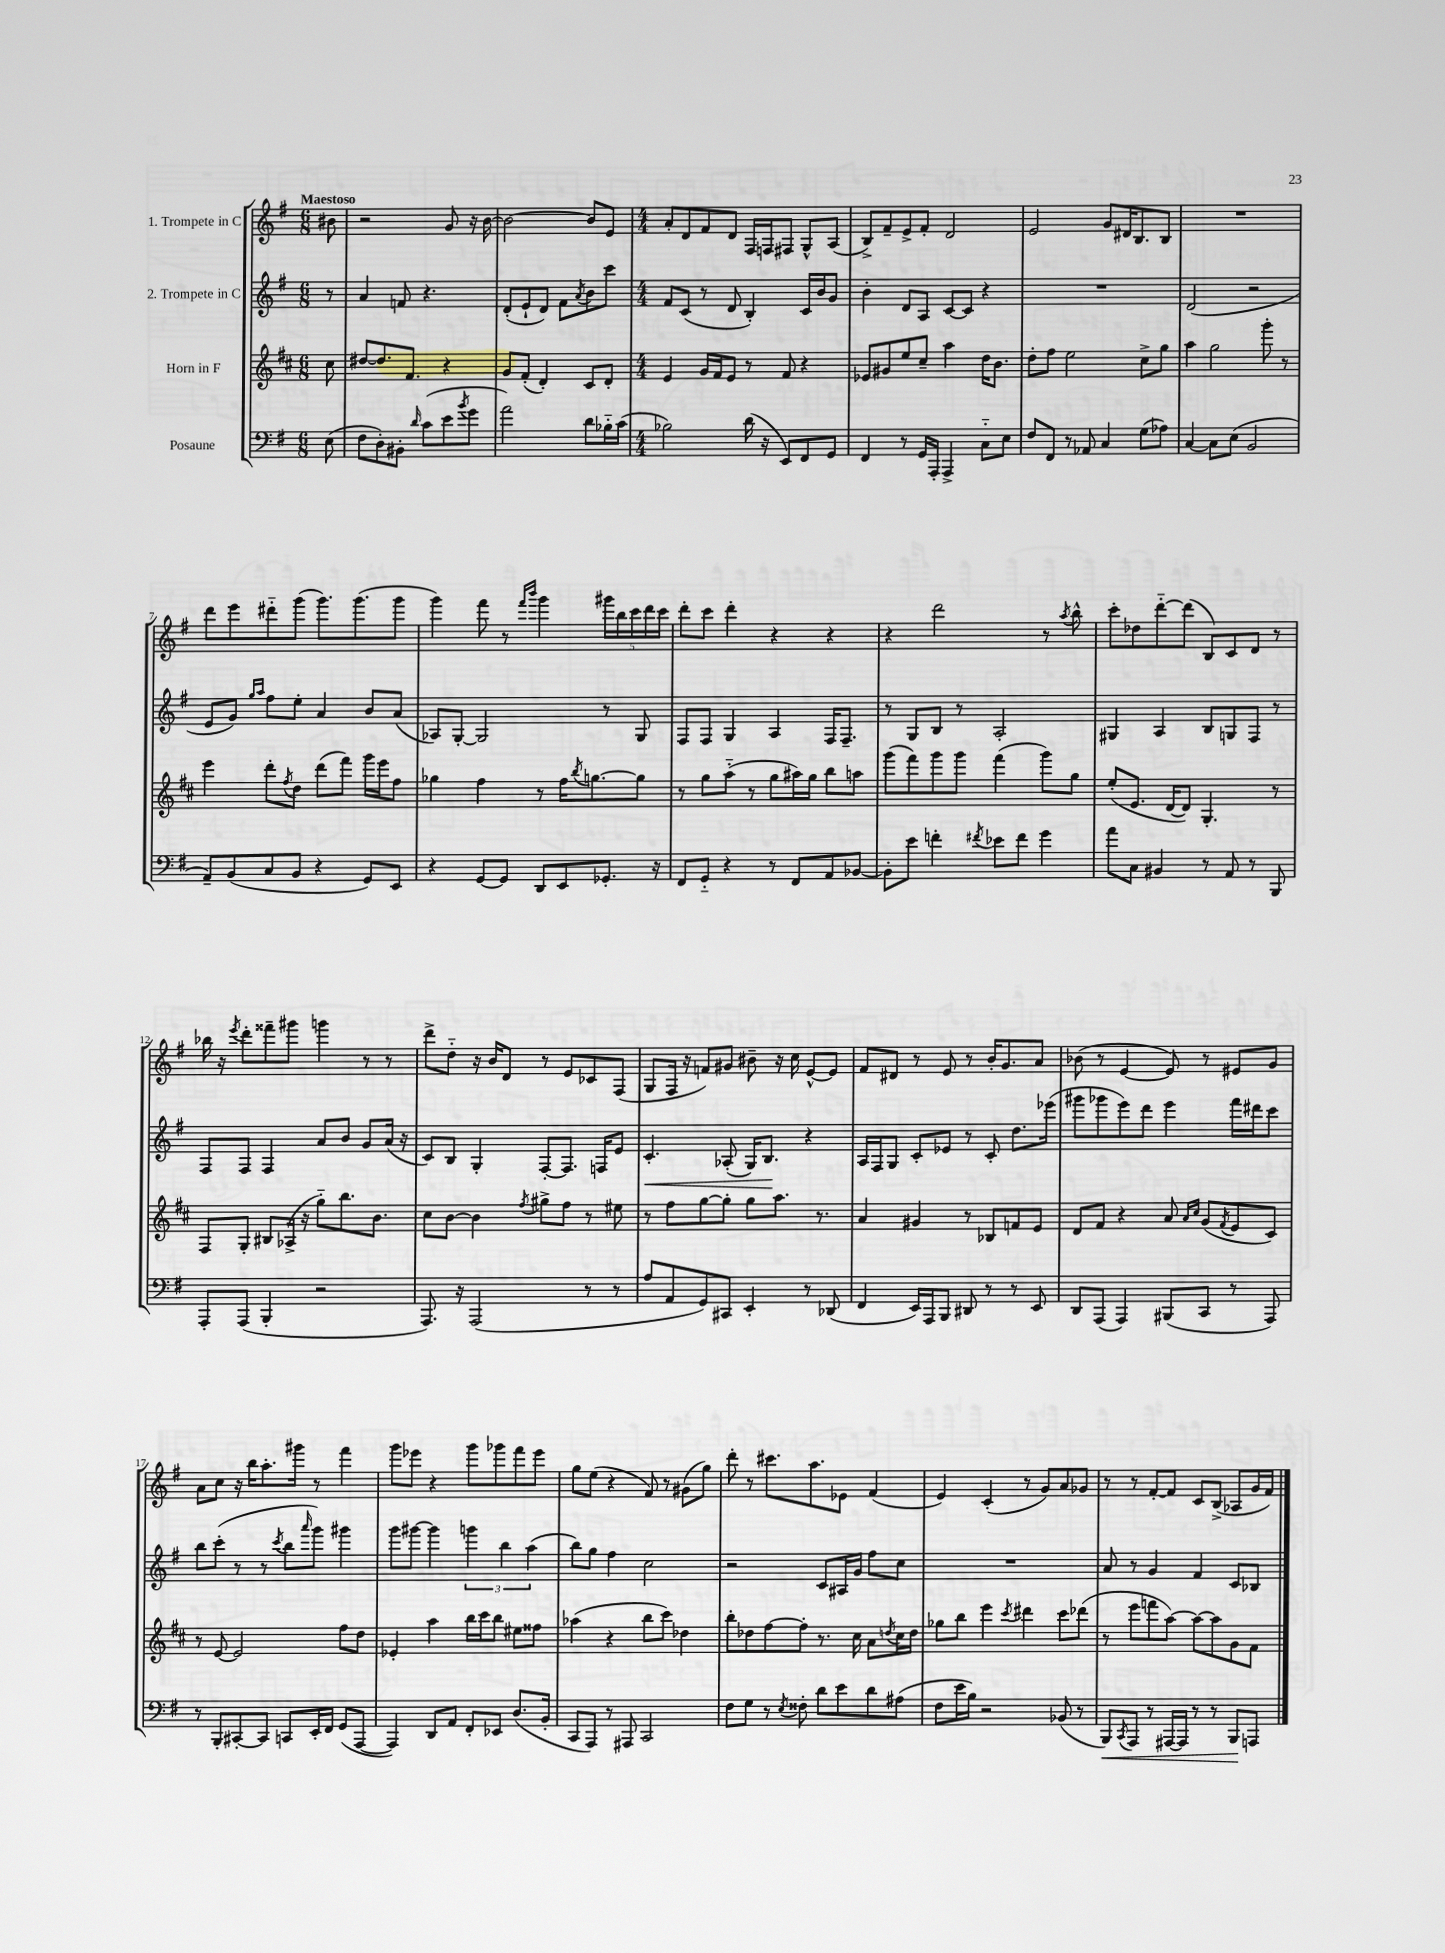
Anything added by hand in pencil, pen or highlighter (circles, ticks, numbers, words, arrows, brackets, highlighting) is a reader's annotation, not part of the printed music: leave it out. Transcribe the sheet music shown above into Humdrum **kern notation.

**kern	**dynam	**kern	**kern	**dynam	**kern
*part4	*part4	*part3	*part2	*part2	*part1
*staff4	*staff4	*staff3	*staff2	*staff2	*staff1
*I"Posaune	*	*I"Horn in F	*I"2. Trompete in C	*	*I"1. Trompete in C
*clefF4	*	*clefG2	*clefG2	*	*clefG2
*k[f#]	*	*k[f#c#]	*k[f#]	*	*k[f#]
*M6/8	*	*M6/8	*M6/8	*	*M6/8
=	=	=	=	=	=
!	!	!	!	!	!LO:TX:a:B:t=Maestoso
(8E\	.	8cc#\	8r	.	8b#X\
=1	=1	=1	=1	=1	=1
8F#\L	.	[8dd#X/L	4a/	.	2r
8D'\)	.	8.dd#/]	.	.	.
8BB#X'\J	.	.	8fn/	.	.
.	.	8.f#/J	.	.	.
16qqd/	.	.	.	.	.
(8c\L	.	.	4.r	.	.
8e\	.	4r	.	.	8g/
8qb/	.	.	.	.	.
8g\J	.	.	.	.	16r
.	.	.	.	.	[16b\
=2	=2	=2	=2	=2	=2
2a\)	.	8g/L	(8d'/L	.	2b\_
.	.	(8f#'/J	8e`/	.	.
.	.	4d'/)	8d/J)	.	.
.	.	.	8f#\L	.	.
.	.	.	8qa/	.	.
8d\L	.	8c#/L	8b\	.	8b/L]
16B-X\L	.	8d'/J	8ccc\J	.	8e/J
(16c\JJ	.	.	.	.	.
=3	=3	=3	=3	=3	=3
*M4/4	*	*M4/4	*M4/4	*	*M4/4
2B-X\)	.	4e/	8f#/L	.	8a'/L
.	.	.	(8c/J	.	8d/
.	.	16g/LL	8r	.	8f#/
.	.	16f#/J	.	.	.
.	.	8e/J	8d/	.	8d/J
(16d\	.	8r	4B'/)	.	16F#/LL
16r	.	.	.	.	16Fn/J
8EE/L)	.	8f#/	.	.	8F#X/J
8FF#/	.	4r	16c/LL	.	8G^^/L
.	.	.	16b/J	.	.
8GG/J	.	.	8g/J	.	(8A/J
=4	=4	=4	=4	=4	=4
4FF#/	.	8e-X/L	4b'\	.	8B^/L)
.	.	8g#X/	.	.	8f#~/
8r	.	8ee/	8d/L	.	8e^/
16GG/LL	.	8cc#~/J	8A/J	.	8f#'/J
16AAA'/JJ	.	.	.	.	.
4AAA^/	.	4aa\	[8c/L	.	2d/
.	.	.	8c/J]	.	.
8C\L	.	16dd\KL	4r	.	.
.	.	8.b\J	.	.	.
8E\J	.	.	.	.	.
=5	=5	=5	=5	=5	=5
8F#/L	.	8dd'\L	1r	.	2e/
8FF#/J	.	8ff#\J	.	.	.
8r	.	2ee\	.	.	.
8AA-X/	.	.	.	.	.
4C/	.	.	.	.	8g/L
.	.	.	.	.	16d#X/K
.	.	.	.	.	8.B/
(8G\L	.	8cc#^\L	.	.	.
8A-X\J)	.	8gg\J	.	.	8B/J
=6	=6	=6	=6	=6	=6
[4C/	.	4aa\	(2d/	.	1r
8C\L]	.	2gg\	.	.	.
(8E\J	.	.	.	.	.
2BB/	.	.	2r	.	.
.	.	8ggg'\	.	.	.
.	.	8r	.	.	.
!!LO:LB:g=z
=7	=7	=7	=7	=7	=7
8AA~/L)	.	4eee\	8e/L	.	8ddd\L
(8BB/	.	.	8g/J)	.	8eee\
.	.	.	16qqgg/LL	.	.
.	.	.	16qqaa/JJ	.	.
8C/	.	8ddd'\L	8ff#\L	.	8ddd#X\
.	.	8qff#/	.	.	.
8BB/J	.	8dd\J	8ee'\J	.	(8ggg\J
4r	.	(8ddd\L	4a/	.	8.ggg\L)
.	.	8fff#\J)	.	.	.
.	.	.	.	.	(8.ggg\
8GG/L)	.	16ggg\LL	8b/L	.	.
.	.	16eee\J	.	.	.
8EE/J	.	8ff#\J	(8a/J	.	8ggg\J
=8	=8	=8	=8	=8	=8
4r	.	4gg-X\	8A-X/L)	.	4ggg\)
.	.	.	[8G'/J	.	.
[8GG/L	.	4ff#\	2G/]	.	8fff#\
8GG/J]	.	.	.	.	8r
.	.	.	.	.	16qqfff#/LL
.	.	.	.	.	16qqbbb/JJ
8DD/L	.	8r	.	.	4ggg\
8EE/	.	16ff#\KL	.	.	.
.	.	8qbb/	.	.	.
.	.	[8.ggn\	.	.	.
8.GG-X'/J	.	.	8r	.	20ggg#X\LL
.	.	.	.	.	20bb\
.	.	.	.	.	20ccc\
.	.	8gg\J]	8G/	.	.
.	.	.	.	.	20ddd\
16r	.	.	.	.	.
.	.	.	.	.	20ccc\JJ
=9	=9	=9	=9	=9	=9
8FF#/L	.	8r	8F#/L	.	8ddd'\L
8GG/J	.	8gg\L	8F#/J	.	8ccc\J
4r	.	(8aa\J	4G/	.	4ddd'\
.	.	8r	.	.	.
8r	.	8gg\L	4A/	.	4r
8FF#/L	.	16aa#X\L)	.	.	.
.	.	16gg\JJ	.	.	.
8AA/	.	8bb\L	16F#/KL	.	4r
.	.	.	8.F#~/J	.	.
[8BB-X/J	.	8aan\J	.	.	.
=10	=10	=10	=10	=10	=10
8BB-'\L]	.	(8ggg\L	8r	.	4r
8e\J	.	8fff#\)	8G/L	.	.
4fn'\	.	8ggg\	8B/J	.	2ddd\
.	.	8ggg\J	8r	.	.
8qf#X/	.	.	.	.	.
8e-X\L	.	(4fff#\	2A'/	.	.
8f#\J	.	.	.	.	.
4g\	.	8ggg\L)	.	.	8r
.	.	.	.	.	8qaa/
.	.	8gg\J	.	.	8bb^^\
=11	=11	=11	=11	=11	=11
8a\L	.	(8ee'/L	4G#X/	.	8ccc'\L
8C\J	.	8.e/J	.	.	8dd-X\
4BB#X/	.	.	4A/	.	[8ddd\
.	.	[16d/KL	.	.	.
.	.	8d/J])	.	.	(8ddd\J]
8r	.	4.G'/	8B/L	.	8B/L)
8AA/	.	.	8Gn/	.	8c/
8r	.	.	8F#/J	.	8d/J
8BBB/	.	8r	8r	.	8r
!!LO:LB:g=z
=12	=12	=12	=12	=12	=12
8AAA'/L	.	8F#/L	8F#/L	.	16bb-X\
.	.	.	.	.	16r
.	.	.	.	.	8qeee/
(8AAA/J	.	8G'/J	8F#/J	.	8ddd'\L
4BBB'/	.	8B#X/L	4F#/	.	8fff##X~\
.	.	(16A-X^/Jk	.	.	8ggg#X\J
.	.	16r	.	.	.
2r	.	8gg\L)	8a/L	.	4gggn\
.	.	8.bb\	8b/J	.	.
.	.	.	8g/L	.	8r
.	.	8.b\J	.	.	.
.	.	.	(16a/Jk	.	8r
.	.	.	16r	.	.
=13	=13	=13	=13	=13	=13
8.AAA/)	.	8cc#\L	8c/L)	.	8ddd^\L
.	.	[8b\J	8B/J	.	8dd\J
16r	.	.	.	.	.
(2AAA/	.	4b\]	4G'/	.	16r
.	.	.	.	.	16b/KL
.	.	.	.	.	8d/J
.	.	8qff#/	.	.	.
.	.	8gg#X^\L	[8F#'/L	.	8r
.	.	8ff#\J	8.F#/J]	.	8e/L
8r	.	8r	.	.	8c-X/
.	.	.	16Fn/KL	.	.
8r	.	8ee#X\	8e/J	.	(8F#/J
=14	=14	=14	=14	=14	=14
!	!	!	!	!LO:HP:b	!
8A/L	.	8r	4.c'/	<	8G/L
8AA/	.	8ff#\L	.	.	16F#/Jk
.	.	.	.	.	16r
8GG/)	.	[8gg\	.	.	8fn/L)
8CC#X/J	.	8gg'\J]	(8A-X'/	.	8g#X/J
4EE'/	.	8gg\L	16G/KL)	.	8b#X~\
.	.	.	8.B/J	.	.
.	.	8.aa\J	.	.	16r
.	.	.	.	.	16cc\
8r	.	.	4r	[	[8e^^/L
.	.	8.r	.	.	.
(8DD-X/	.	.	.	.	8e/J]
=15	=15	=15	=15	=15	=15
4FF#/	.	4a/	16A/LL	.	8f#/L
.	.	.	16F#/J	.	.
.	.	.	8G/J	.	8d#X/J
16EE/LL)	.	4g#X/	8c'/L	.	8r
16AAA/J	.	.	.	.	.
8BBB/J	.	.	8e-X/J	.	8e/
8DD#X/	.	8r	8r	.	8r
8r	.	8B-X/L	8c'/	.	16b'/KL
.	.	.	.	.	8.g/
8r	.	8fn/	8.dd\L	.	.
8EE/	.	8e/J	.	.	8a/J
.	.	.	(16eee-X\Jk	.	.
=16	=16	=16	=16	=16	=16
8DD/L	.	8d/L	8ggg#X\L	.	(8b-X\
(8AAA/J	.	8f#/J	8ggg-X\	.	8r
4AAA/)	.	4r	8eee\)	.	[4e/
.	.	.	8ddd\J	.	.
(8BBB#X/L	.	8a/	4eee\	.	8e/])
.	.	16qqa/LL	.	.	.
.	.	16qqcc#/JJ	.	.	.
8CC/J	.	(8g/L	.	.	8r
.	.	8qf#/	.	.	.
8r	.	8e/	16fff#\LL	.	8e#X/L
.	.	.	16ddd#X\J	.	.
8AAA/)	.	8c#/J)	8ccc\J	.	8g/J
!!LO:LB:g=z
=17	=17	=17	=17	=17	=17
8r	.	8r	8bb\L	.	8a\L
8BBB'/L	.	[8e/	(8ccc'\J	.	8cc\J
[8CC#X'/	.	2e/]	8r	.	16r
.	.	.	.	.	16bb\KL
8CC#/J]	.	.	8r	.	8.aa'\
.	.	.	8qccc/	.	.
8CCn/L	.	.	8bb\L	.	.
.	.	.	.	.	16ggg#X\Jk
.	.	.	16qqaaa/	.	.
16EE'/L	.	.	8ggg\J)	.	8r
16FF#/JJ	.	.	.	.	.
(8GG/L	.	8ff#\L	4ggg#X\	.	4fff#\
[8AAA/J	.	8dd\J	.	.	.
=18	=18	=18	=18	=18	=18
4AAA/])	.	4e-X'/	8ggg\L	.	8ggg\L
.	.	.	[8ggg#X\J	.	8eee-X\J
8DD/L	.	4aa\	4ggg#\]	.	4r
8AA/J	.	.	.	.	.
8FF#'/L	.	16bb\LL	6gggn\	.	8ggg\L
.	.	16ccc#\J	.	.	.
8EE-X/J	.	8bb\J	.	.	8ggg-X\
.	.	.	6bb\	.	.
(8.D/L	.	8ee#X\L	.	.	8fff#\
.	.	.	(6aa\	.	.
.	.	8ff##X\J	.	.	8eee-\J
16BB'/Jk	.	.	.	.	.
=19	=19	=19	=19	=19	=19
8CC/L	.	(4aa-X\	8bb\L)	.	8gg\L
8AAA/J)	.	.	8gg\J	.	(8ee\J
8r	.	4r	4ff#\	.	4r
8AAA#X/	.	.	.	.	.
2CC/	.	8bb\L	2cc\	.	8f#/)
.	.	8ccc#\J)	.	.	8r
.	.	4dd-X\	.	.	(8g#X\L
.	.	.	.	.	8gg\J)
=20	=20	=20	=20	=20	=20
8F#\L	.	8bb'\L	2r	.	8ddd'\
8G\J	.	8dd-X\	.	.	8r
8r	.	[8ff#\	.	.	8.ccc#X\L
8qE/	.	.	.	.	.
8F##X'\	.	8ff#'\J]	.	.	.
.	.	.	.	.	8.aa\
8d\L	.	8.r	8c/L	.	.
8e\	.	.	16A#X/L	.	8e-X\J
.	.	16cc#\	16g/JJ	.	.
8d\	.	8a\L	8ff#\L	.	(4f#/
.	.	8qddn/	.	.	.
(8A#X\J	.	16cc#\L	8cc\J	.	.
.	.	16dd\JJ	.	.	.
=21	=21	=21	=21	=21	=21
8F#\L	.	8gg-X\L	1r	.	4e/)
16e\L	.	8bb\J	.	.	.
16B\JJ)	.	.	.	.	.
2r	.	4eee\	.	.	(4c'/
.	.	8qccc#/	.	.	.
.	.	4ddd#X\	.	.	8r
.	.	.	.	.	8g/L)
(8BB-X/	.	8ccc#\L	.	.	8a/
8r	.	(8ddd-X\J	.	.	8g-X/J
=22	=22	=22	=22	=22	=22
!	!LO:HP:b	!	!	!	!
8BBB/L)	<	8r	8a/	.	8r
8qCC/	.	.	.	.	.
8AAA/J	.	8eee\L	8r	.	8r
8r	.	8fffn\	4g/	.	[8f#'/L
[16AAA#X/LL	.	[8aa\J)	.	.	8f#/J]
16AAA#/JJ]	.	.	.	.	.
8r	.	8aa\L_	4f#/	.	8c/L
8r	.	8aa\]	.	.	(8B^/J
8BBB/L	.	8g\	8c/L	.	8A-X/L
8AAAn/J	[	8f#\J	8B-X/J	.	16g/L
.	.	.	.	.	16f#/JJ)
==	==	==	==	==	==
*-	*-	*-	*-	*-	*-
